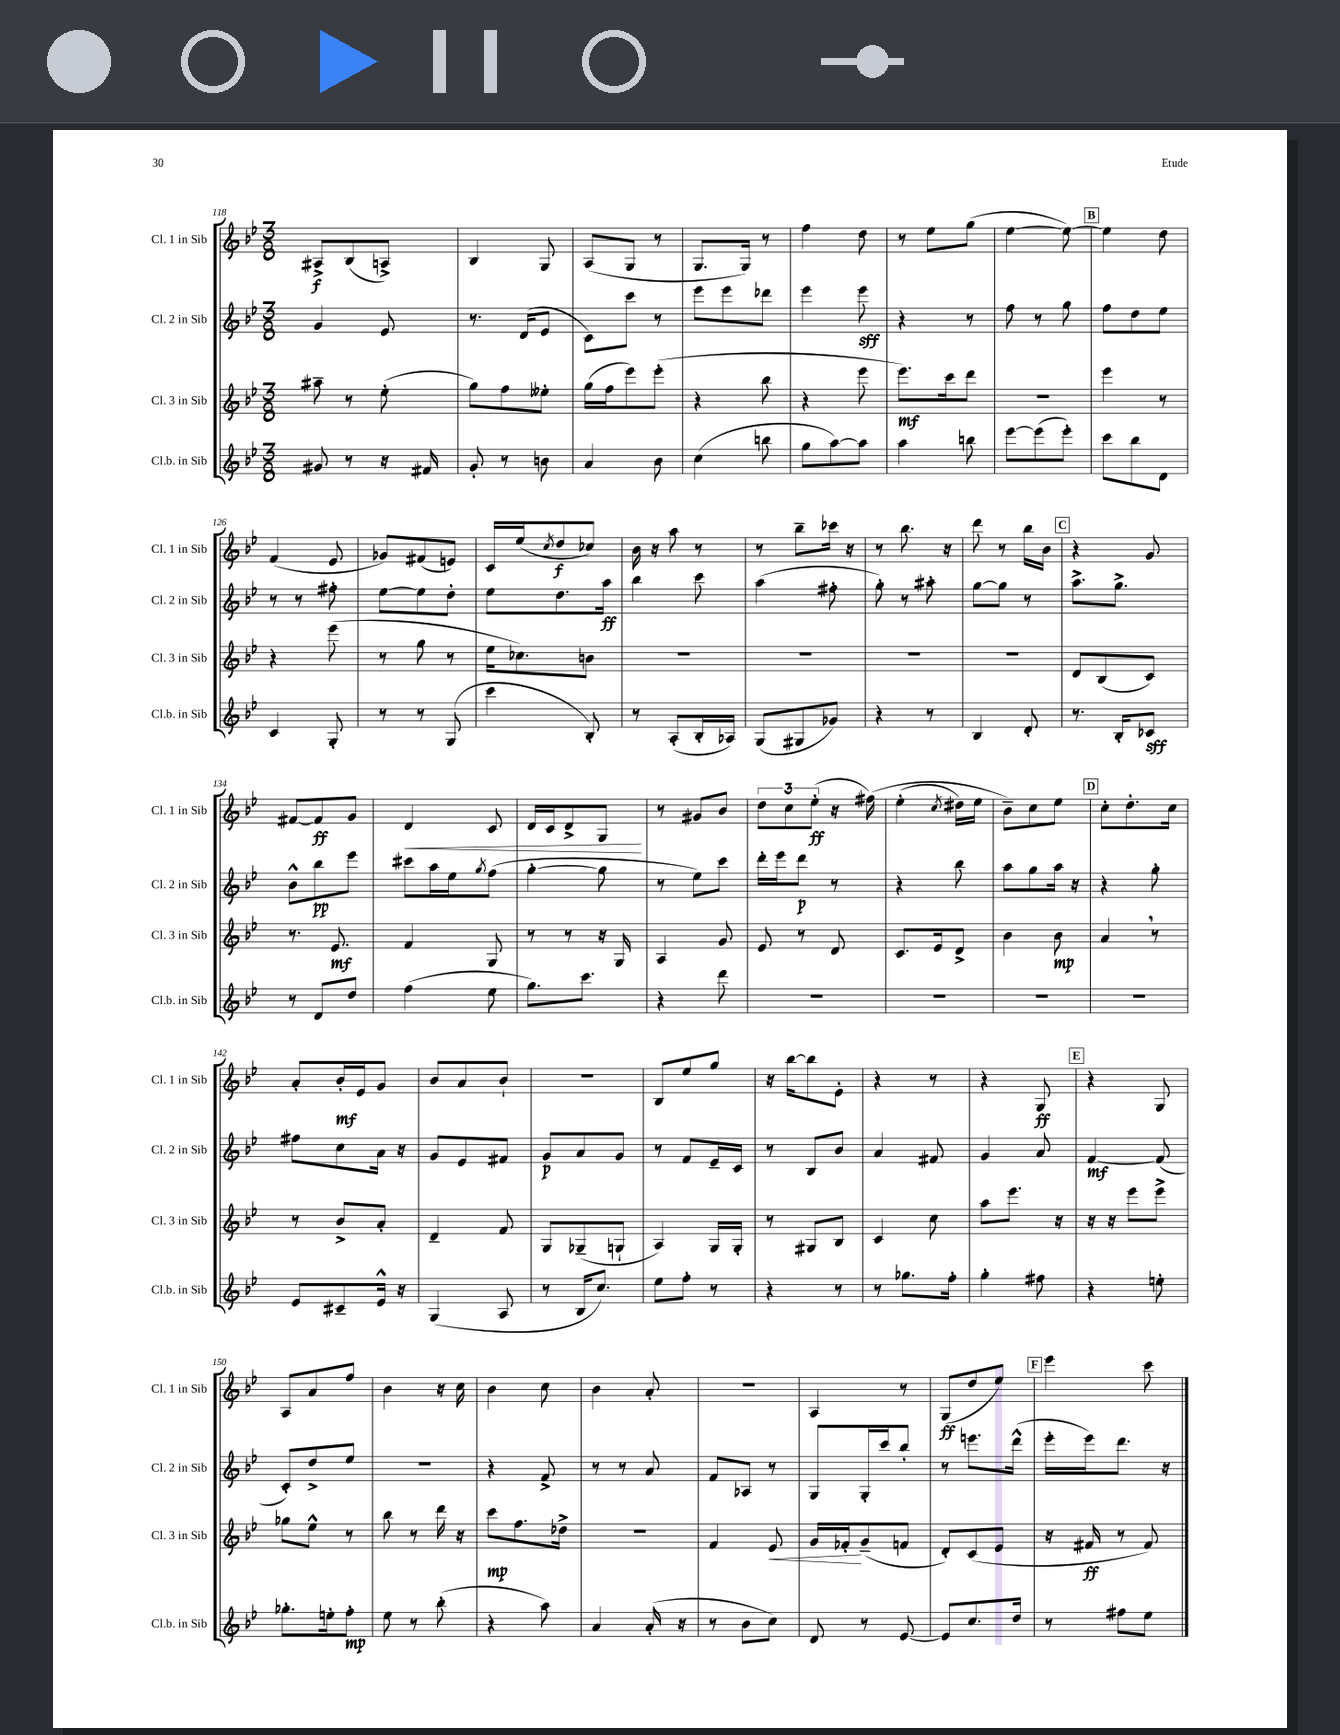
<<
\new StaffGroup <<
\new Staff = "s0" \with { instrumentName = "Cl. 1 in Sib" shortInstrumentName = "Cl. 1 in Sib" } {
    \clef treble \key bes \major \numericTimeSignature \time 3/8
    ais8->\f bes8( a8->) |
    bes4 g8 |
    a8( g8 r8 |
    g8. g16) r8 |
    f''4 d''8 |
    r8 ees''8 g''8( |
    ees''4~ ees''8~) |
    \mark \markup { \box "B" } ees''4 d''8 |
    f'4( ees'8 |
    ges'8) fis'8( e'8) |
    c'16 ees''16( \acciaccatura { c''8 } d''8\f ces''8) |
    bes'16 r16 a''8 r8 |
    r8 bes''8-- ces'''16 r16 |
    r8 bes''8. r16 |
    d'''8 r8 bes''16 bes'16 |
    \mark \markup { \box "C" } r4 g'8 |
    fis'8~ fis'8\ff g'8 |
    d'4\< c'8 |
    d'16 c'16 d'8-> g8\! |
    r8 gis'8 bes'8 |
    \tuplet 3/2 { d''8 c''8 ees''8-.\ff( } r16 fis''16)\( |
    ees''4-.( \acciaccatura { c''8 } dis''16) ees''16 |
    bes'8--\) c''8 ees''8 |
    \mark \markup { \box "D" } c''8-. d''8.-. c''16 |
    a'8-. bes'16-.\mf ees'16 g'8 |
    bes'8 a'8 bes'8-! |
    r4. |
    bes8 ees''8 g''8 |
    r16 bes''16~ bes''8 ees'8-. |
    r4 r8 |
    r4 g8\ff |
    \mark \markup { \box "E" } r4 g8 |
    a8 a'8 f''8 |
    bes'4 r16 c''16 |
    bes'4 c''8 |
    bes'4 a'8-. |
    R4. |
    a4 r8 |
    g8\ff( d''8 ees''8) |
    \mark \markup { \box "F" } ees'''4 c'''8 \bar "|." |
}
\new Staff = "s1" \with { instrumentName = "Cl. 2 in Sib" shortInstrumentName = "Cl. 2 in Sib" } {
    \clef treble \key bes \major \numericTimeSignature \time 3/8
    g'4 ees'8 |
    r8. d'16( ees'8 |
    c'8) c'''8 r8 |
    ees'''8 ees'''8 des'''8 |
    ees'''4 ees'''8\sff |
    r4 r8 |
    f''8 r8 g''8 |
    \mark \markup { \box "B" } f''8 d''8 ees''8 |
    r8 r8 fis''8-. |
    ees''8~ ees''8 d''8-. |
    ees''8 d''8. a''16\ff |
    bes''4 c'''8 |
    a''4( fis''8-. |
    g''8-.) r8 ais''8-. |
    g''8~ g''8 r8 |
    \mark \markup { \box "C" } a''8.-> g''8.-> |
    bes'8-^ bes''8\pp ees'''8 |
    cis'''8 a''16 ees''16 \acciaccatura { g''8 } f''8( |
    g''4~-. g''8 |
    r8 ees''8) c'''8 |
    d'''16-. ees'''16 d'''8\p r8 |
    r4 bes''8 |
    a''8 g''8 a''16 r16 |
    \mark \markup { \box "D" } r4 g''8-. |
    fis''8 c''8 a'16 r16 |
    g'8 ees'8 fis'8 |
    g'8\p a'8 g'8 |
    r8 f'8 ees'16-- c'16 |
    r8 bes8 bes'8 |
    a'4 fis'8 |
    g'4 a'8 |
    \mark \markup { \box "E" } f'4~\mf f'8( |
    c'8-.) d''8-> ees''8 |
    R4. |
    r4 f'8-> |
    r8 r8 a'8 |
    f'8 aes8 r8 |
    g8 g16-. c'''16 bes''8-. |
    r8 e'''8. d'''16-^( |
    \mark \markup { \box "F" } ees'''16-. ees'''16) d'''8. r16 \bar "|." |
}
\new Staff = "s2" \with { instrumentName = "Cl. 3 in Sib" shortInstrumentName = "Cl. 3 in Sib" } {
    \clef treble \key bes \major \numericTimeSignature \time 3/8
    ais''8-- r8 ees''8-.( |
    g''8) f''8 eeses''8-. |
    g''16( f''16 ees'''8) ees'''8-.( |
    r4 bes''8 |
    r4 ees'''8 |
    ees'''8.\mf) c'''16 d'''8 |
    R4. |
    \mark \markup { \box "B" } ees'''4 r8 |
    r4 ees'''8( |
    r8 g''8 r8 |
    ees''16 ces''8.) b'8 |
    R4. |
    R4. |
    R4. |
    R4. |
    \mark \markup { \box "C" } d'8 bes8( c'8) |
    r8. ees'8.\mf |
    f'4 g8 |
    r8 r8 r16 g16 |
    a4 g'8 |
    ees'8 r8 d'8 |
    c'8. ees'16 d'8-> |
    bes'4 bes'8\mp |
    \mark \markup { \box "D" } a'4 \breathe r8 |
    r8 bes'8-> a'8-. |
    d'4-- f'8 |
    g8 ges8--( g8-! |
    a4) g16 g16-. |
    r8 gis8 bes8 |
    c'4 c''8 |
    a''8 ees'''8. r16 |
    \mark \markup { \box "E" } r16 r16 ees'''8 ees'''8-> |
    ges''8 ees''8-^ r8 |
    bes''8 r8 d'''16 r16 |
    c'''8\mp f''8. des''16-> |
    R4. |
    f'4 ees'8\< |
    g'16 fes'16-.\! g'8--( f'8 |
    d'8-.) c'8( ees'8 |
    \mark \markup { \box "F" } r16 fis'16\ff r8 fis'8) \bar "|." |
}
\new Staff = "s3" \with { instrumentName = "Cl.b. in Sib" shortInstrumentName = "Cl.b. in Sib" } {
    \clef treble \key bes \major \numericTimeSignature \time 3/8
    gis'8 r8 r16 fis'16 |
    g'8-. r8 b'8 |
    a'4 bes'8 |
    c''4( b''8 |
    g''8 a''8~) a''8 |
    a''4 b''8 |
    ees'''8~ ees'''8( ees'''8-.) |
    \mark \markup { \box "B" } c'''8 bes''8 d'8 |
    c'4 g8-. |
    r8 r8 g8( |
    c'''4 bes8-.) |
    r8 a8-.( bes16-. aes16) |
    g8( gis8 ges'8) |
    r4 r8 |
    bes4 d'8-. |
    \mark \markup { \box "C" } r8. bes16-. ces'8\sff |
    r8 d'8 d''8 |
    f''4( ees''8 |
    g''8.) c'''8. |
    r4 d'''8 |
    R4. |
    R4. |
    R4. |
    \mark \markup { \box "D" } R4. |
    ees'8 cis'8-- ees'16-^ r16 |
    g4( a8 |
    r8 bes16 c''8.) |
    ees''8 f''8-. r8 |
    r4 r8 |
    r8 ges''8. f''16-. |
    g''4-. fis''8 |
    \mark \markup { \box "E" } r4 e''8-. |
    ges''8.-. e''16-. f''8-.\mp |
    ees''8 r8 bes''8-.( |
    r4 a''8) |
    a'4 a'16-.( r16 |
    r8 bes'8 c''8) |
    d'8 r8 ees'8~ |
    ees'8 c''8. d''16 |
    \mark \markup { \box "F" } r8 fis''8 ees''8 \bar "|." |
}
>>
>>
\layout { \context { \Score currentBarNumber = #118 } }
